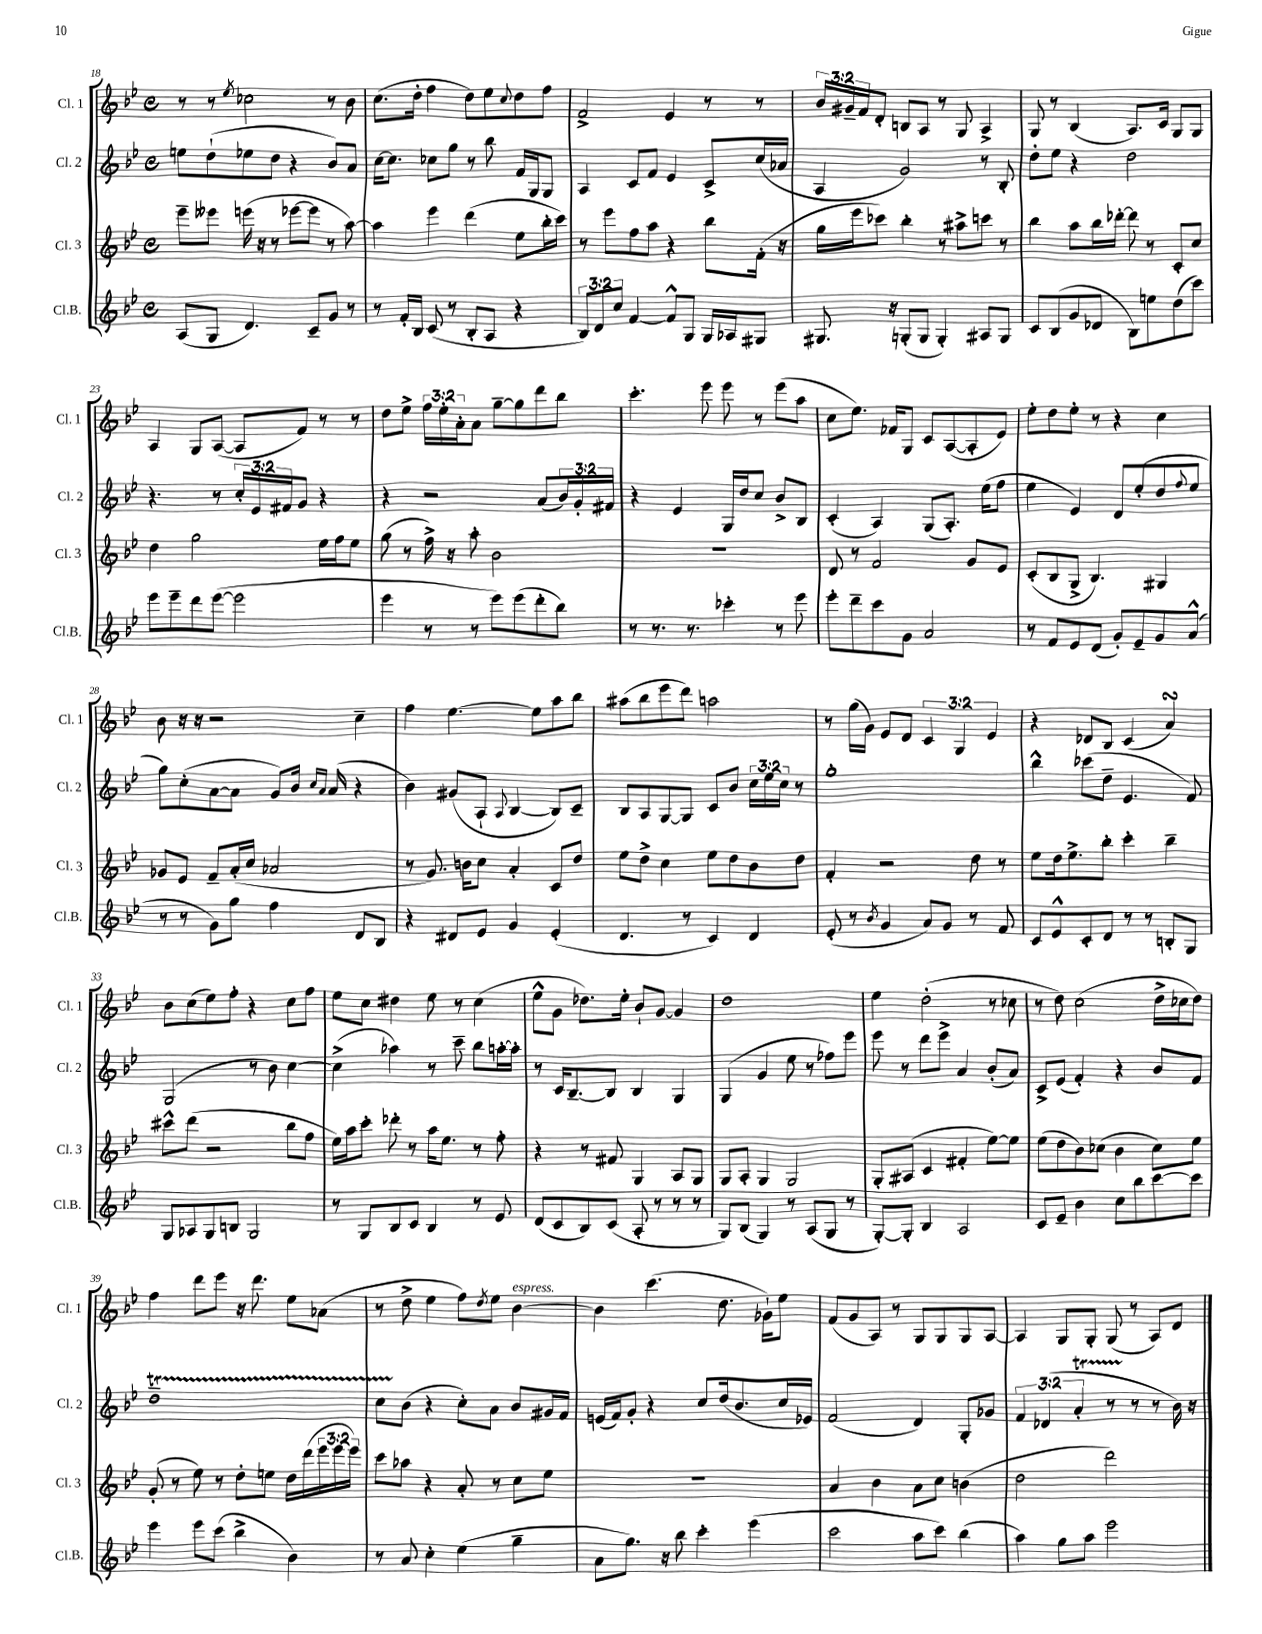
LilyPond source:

<<
\new StaffGroup <<
\new Staff = "s0" \with { instrumentName = "Cl. 1" shortInstrumentName = "Cl. 1" } {
    \clef treble \key bes \major \defaultTimeSignature \time 4/4 \override Staff.TupletNumber.text = #tuplet-number::calc-fraction-text
    r8 r8 \acciaccatura { ees''8 } ces''2 r8 bes'8 |
    c''8.( d''16-. f''4 d''8) ees''8 \appoggiatura { c''8 } d''8 f''8 |
    f'2-> ees'4 r8 r8 |
    \tuplet 3/2 { bes'16 gis'16-- f'16 } d'8-. b8 a8 r8 g8 a4-> |
    g8 r8 bes4( a8.) c'16 g8 g8 |
    a4 g8 a8~( a8 f'8) r8 r8 |
    d''8 ees''8-> \tuplet 3/2 { f''16 ees''16-. a'16-. } a'8 g''8~-- g''8 d'''8 bes''8 |
    c'''4.-. ees'''8 ees'''8 r8 ees'''8( a''8 |
    c''8 ees''8.) fes'16 g8 c'8 a8~( a8-. ees'8) |
    ees''8-. d''8 ees''8-. r8 r4 c''4 |
    bes'8 r16 r16 r2 c''4-- |
    f''4 ees''4.~ ees''8 a''8 bes''8 |
    ais''8( bes''8 ees'''8 d'''8) a''2 |
    r8 g''16( g'16) ees'8 d'8 \tuplet 3/2 { c'4 g4 ees'4 } |
    r4 des'8 bes8 c'4( a'4\turn) |
    bes'8 c''8( ees''8) f''8-. r4 c''8 f''8 |
    ees''8 c''8 dis''4 ees''8 r8 c''4( |
    ees''8-^ g'8 des''8.) ees''16-. bes'8-! g'8~ g'4 |
    d''1 |
    ees''4 d''2-.( r8 ces''8 |
    r8 d''8) c''2( d''16-> ces''16 d''8) |
    f''4 d'''8 ees'''8 r16 d'''8. ees''8 aes'8( |
    r8 d''8-> ees''4 f''8) \acciaccatura { d''8 } ees''8 bes'4~^\markup { \italic "espress." } |
    bes'4 c'''4.( d''8. ges'16-!) ees''8 |
    f'8( g'8 a8) r8 g8 g8 g8 a8~ |
    a4 g8 g8-. g8( r8 a8) d'8 \bar "|." |
}
\new Staff = "s1" \with { instrumentName = "Cl. 2" shortInstrumentName = "Cl. 2" } {
    \clef treble \key bes \major \defaultTimeSignature \time 4/4 \override Staff.TupletNumber.text = #tuplet-number::calc-fraction-text
    e''8 d''8-!( ees''8 d''8 r4 bes'8) a'8 |
    c''16~ c''8. ces''8 g''8 r8 bes''8 f'16 g16 g8 |
    a4 c'8 f'8 ees'4 c'8-> c''16( aes'16 |
    a4 g'2) r8 bes8-. |
    d''8-. ees''8 r4 d''2 |
    r4. r8 \tuplet 3/2 { c''16-. ees'16 fis'16 } g'8 r4 |
    r4 r2 a'8( \tuplet 3/2 { bes'16) g'16-. fis'16 } |
    r4 ees'4 g16 d''16 c''8 bes'8-> bes8 |
    c'4-.( a4) g8( a8.-.) ees''16( f''8 |
    ees''4 ees'4) d'8 ees''8-.( d''8 \appoggiatura { f''8 } ees''8 |
    g''8) c''8-.( a'8~ a'8 g'8) bes'16 \grace { c''16 a'16 } a'16( r4 |
    bes'4) gis'8( a8-! \appoggiatura { a8 } bes4~ bes8) c'8-- |
    bes8 a8 g8~ g8 c'8 bes'8 \tuplet 3/2 { c''16 ees''16 c''16 } r8 |
    g''1-. |
    bes''4-^ ces'''8( d''8-- ees'4. f'8) |
    g2( r8 bes'8) c''4~ |
    c''4->( aes''4) r8 c'''8-- bes''8 a''16~-. a''16-. |
    r8 c'16 bes8.~-- bes8 bes4 g4 |
    g4( g'4 ees''8 r8 fes''8) ees'''8 |
    ees'''8 r8 d'''8 ees'''8-> a'4 bes'8-.( a'8) |
    c'8-> ees'8( f'4-.) r4 bes'8 f'8 |
    d''1--\startTrillSpan |
    c''8 bes'8\stopTrillSpan( r4 c''8-.) a'8 bes'8 gis'16 f'16 |
    e'16( f'16) g'8-. r4 c''8 d''16( bes'8. c''16 ees'16) |
    f'2( d'4) g8-. ges'8 |
    \tuplet 3/2 { f'4 des'4( a'4-.\startTrillSpan } r8 r8\stopTrillSpan r8 bes'16) r16 \bar "|." |
}
\new Staff = "s2" \with { instrumentName = "Cl. 3" shortInstrumentName = "Cl. 3" } {
    \clef treble \key bes \major \defaultTimeSignature \time 4/4 \override Staff.TupletNumber.text = #tuplet-number::calc-fraction-text
    ees'''8-- eeses'''8 e'''16( r16 r8 ees'''8~ ees'''8 r8 a''8~) |
    a''4 ees'''4 d'''4( ees''8 bes''16-. c'''16) |
    r8 ees'''8 f''8 a''8 r4 bes''8 f'16-.( r16 |
    g''16 ees'''16 ces'''8) bes''4-. r8 ais''8-> c'''8 r8 |
    bes''4 a''8 bes''16 des'''16~-. des'''8 r8 c'8-. c''8 |
    d''4 g''2 ees''16 f''16 ees''8 |
    g''8( r8 f''16->) r16 a''8-. bes'2 |
    r1 |
    d'8 r8 f'2 g'8 ees'8 |
    c'8-.( bes8 g8-> bes4.) gis4 |
    ges'8 ees'8 f'8-- a'16-.( c''16 aes'2 |
    r8 g'8.) b'16 c''8 a'4-. c'8 d''8 |
    ees''8 d''8-> c''4 ees''8 d''8 bes'8 d''8 |
    f'4-. r2 d''8 r8 |
    ees''8 d''16 ees''8.-> bes''8-. c'''4-. bes''4-- |
    cis'''8-^ d'''8( r2 bes''8 f''8 |
    ees''16) a''16 c'''8-. des'''8-. r8 a''16 ees''8. r8 f''8-. |
    r4 r8 fis'8 g4 a8 g8 |
    g8 a8-. g4 g2 |
    g8-. ais8( c'4 fis'4-. ees''8~) ees''8 |
    ees''8( d''8 bes'8) ces''8( bes'4 ces''8) ees''8 |
    g'8-.( r8 ees''8) r8 d''8-. e''8 d''16 d'''16( \tuplet 3/2 { ees'''16 ees'''16 ees'''16) } |
    c'''8 aes''8 r4 a'8-. r8 c''8 ees''8 |
    R1 |
    a'4 bes'4 a'8 c''8 b'4( |
    d''2 d'''2) \bar "|." |
}
\new Staff = "s3" \with { instrumentName = "Cl.B." shortInstrumentName = "Cl.B." } {
    \clef treble \key bes \major \defaultTimeSignature \time 4/4 \override Staff.TupletNumber.text = #tuplet-number::calc-fraction-text
    a8( g8 d'4.) c'8-- g'8 r8 |
    r8 f'16-. bes16 c'8( r8 bes8-. a8 r4 |
    \tuplet 3/2 { bes8) d'8 c''8 } f'4~ f'8-^ g8 g16 aes16 gis8 |
    gis8. r16 g8-.( g8 g4-.) ais8 g8 |
    c'8 bes8( g'8 des'8 bes8) e''8 d''8( c'''8) |
    ees'''8 ees'''8-- d'''8 ees'''8~( ees'''2 |
    ees'''4 r8 r8 ees'''8) ees'''8( d'''8-. bes''8) |
    r8 r8. r8. ces'''4-. r8 ees'''8 |
    ees'''8-. d'''8-- c'''8 g'8 a'2 |
    r8 f'8 ees'8 d'8( g'8-.) ees'8-- g'8 a'8-^( |
    r8 r8 g'8) g''8 f''4 d'8 bes8 |
    r4 dis'8 ees'8 g'4 ees'4-.( |
    d'4. r8 c'4) d'4 |
    ees'8-.( r8 \acciaccatura { bes'8 } g'4 a'8) g'8 r8 f'8 |
    c'8 ees'8-^ c'8-. d'8 r8 r8 b8-. g8 |
    g8 aes8 g8 b8 g2 |
    r8 g8 bes8 c'8 bes4 r8 ees'8 |
    d'8( c'8 bes8) c'8( a8-. r8 r8 r8 |
    g8) bes8( g4) r8 a8( g8 r8 |
    g8~-.) g8-. bes4 a2 |
    c'8 ees'8-- bes'4 c''8 bes''8 c'''8~ c'''8 |
    ees'''4 ees'''8 c'''8( bes''4-> bes'4) |
    r8 a'8 c''4-. ees''4( g''4-- |
    a'8 g''8.) r16 bes''8 c'''4-. ees'''4( |
    c'''2 a''8 c'''8) bes''4( |
    a''4) g''8 a''8 ees'''2 \bar "|." |
}
>>
>>
\layout { \context { \Score currentBarNumber = #18 } }
